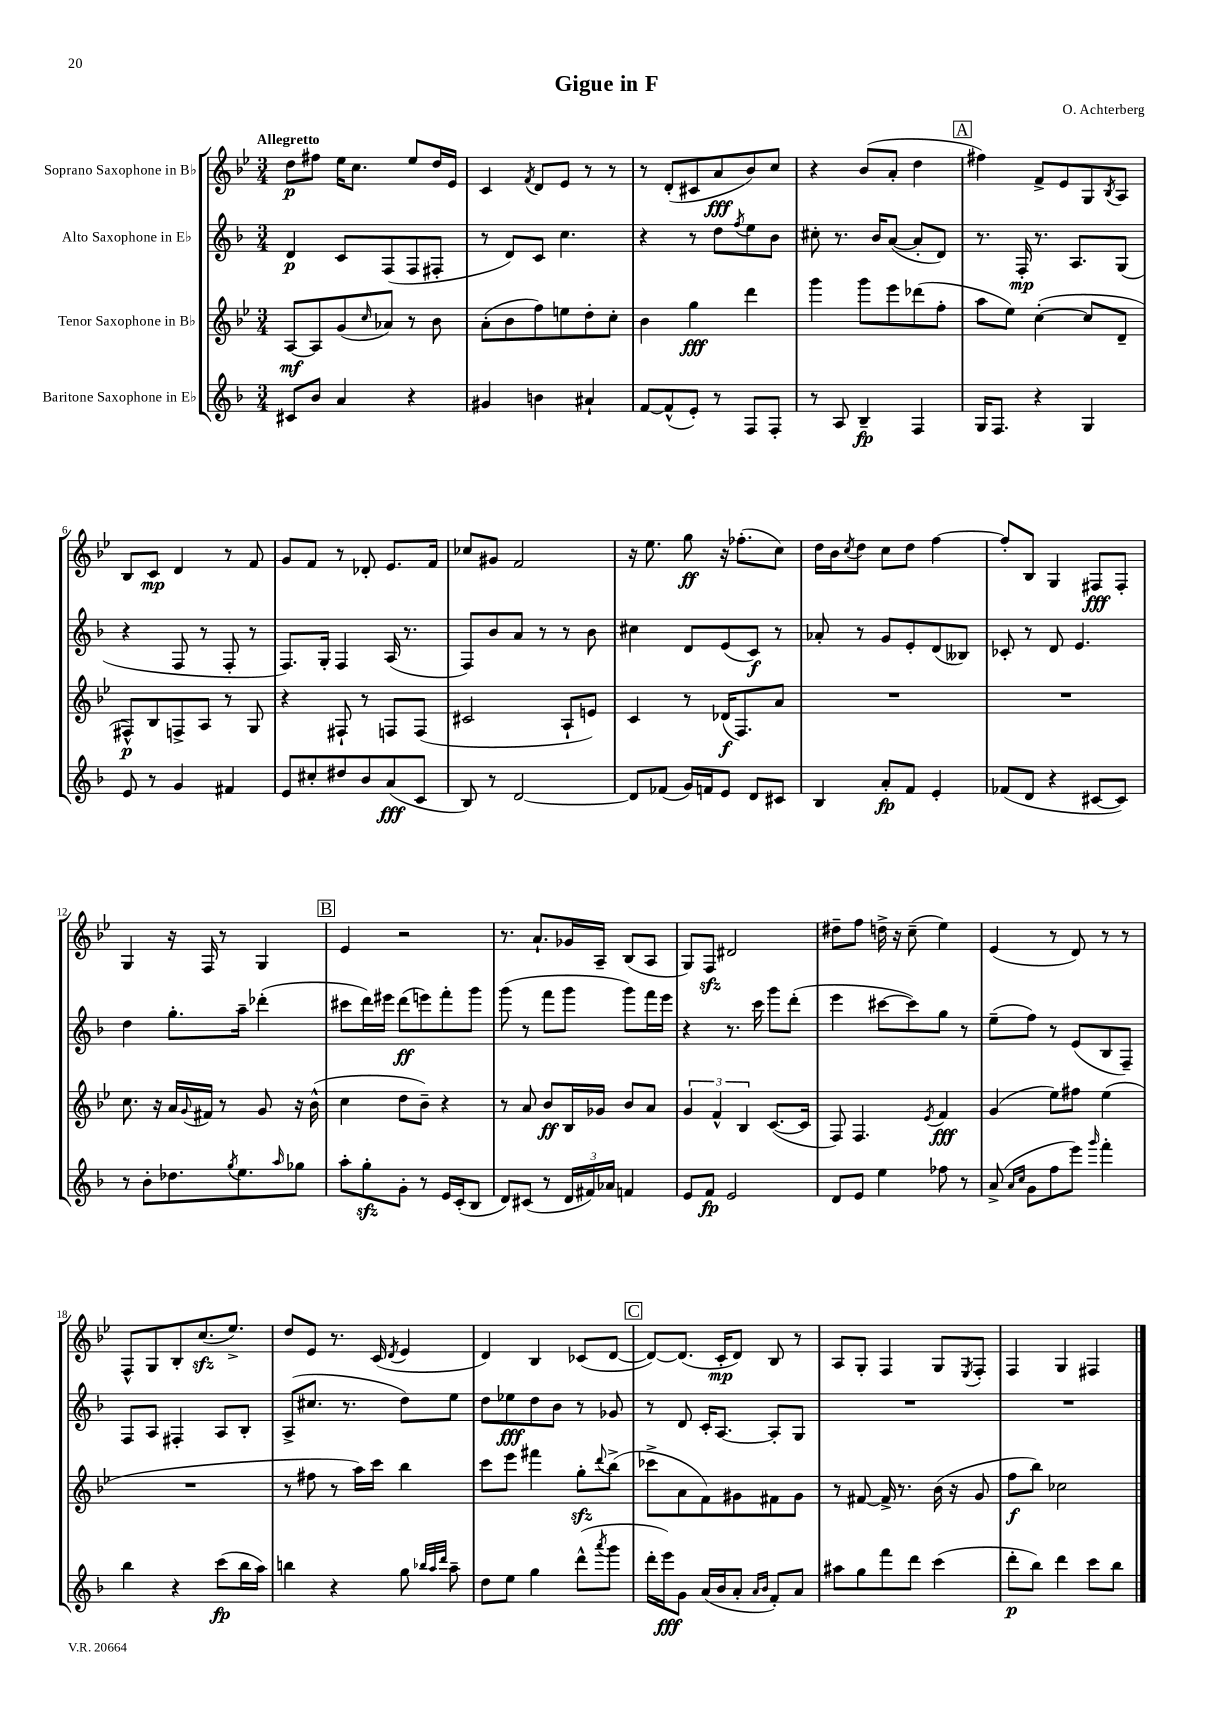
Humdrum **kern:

**kern	**kern	**kern	**kern
*staff4	*staff3	*staff2	*staff1
*clefG2	*clefG2	*clefG2	*clefG2
*k[b-]	*k[b-e-]	*k[b-]	*k[b-e-]
*M3/4	*M3/4	*M3/4	*M3/4
8c#/L	[8A/L	4d/	8dd\L
8b-/J	8A/]	.	8ff#\J
4a/	(8g/	8c/L	16ee-\LK
.	.	.	8.cc\J
.	16qqcc/	.	.
.	8a-/J)	(8F/	.
4r	8r	8F/	8ee-/L
.	8b-\	8F#'/J	16dd/L
.	.	.	16e-/JJ
=	=	=	=
4g#/	(8a'\L	8r	4c/
.	8b-\	8d/L)	.
.	.	.	8qf/
4b\	8ff\)	8c/J	8d/L
.	8ee\	4.cc\	8e-/J
4a#`/	8dd'\	.	8r
.	8cc'\J	.	8r
=	=	=	=
[8f/L	4b-\	4r	8r
(8f^^/]	.	.	(8d'/L
8e'/J)	4gg\	8r	8c#/
8r	.	8dd\L	8a/
.	.	8qff/	.
8F/L	4ddd\	8ee\	8b-/)
8F'/J	.	8b-\J	8cc/J
=	=	=	=
8r	4ggg\	8cc#'\	4r
8A/	.	8.r	.
4B-~/	8ggg\L	.	(8b-/L
.	.	16b-/LK	.
.	8eee-\	([8a/J	8a'/J
4F/	(8ddd-\	8a'/]L	4dd\
.	8ff'\J	8d/J)	.
=	=	=	=
16G/LK	8aa\L	8.r	4ff#\)
8.F/J	.	.	.
.	8ee-\J)	.	.
.	.	16F'/	.
4r	([4cc'\	8.r	8f^/L
.	.	.	8e-/
.	.	8.A/L	.
4G/	8cc/]L	.	8G/
.	.	.	8qB-/
.	8d~/J	(8G/J	8A/J
=	=	=	=
8e/	8F#^^/L)	4r	8B-/L
8r	8B-/	.	8c/J
4g/	8F^/	8F/	4d/
.	8A/J	8r	.
4f#/	8r	8F'/	8r
.	8G/	8r	8f/
=	=	=	=
8e/L	4r	8.F/L)	8g/L
8cc#'/	.	.	8f/J
.	.	16G'/Jk	.
8dd#/	8F#`/	4F/	8r
8b-/	8r	.	8d-'/
(8a/	8F/L	(16A/	8.e-/L
.	.	8.r	.
8c/J	(8F/J	.	.
.	.	.	16f/Jk
=	=	=	=
8B-/)	2c#/	8F/L)	8cc-/L
8r	.	8b-/	8g#/J
[2d/	.	8a/J	2f/
.	.	8r	.
.	8A`/L	8r	.
.	8e/J)	8b-\	.
=	=	=	=
8d/]L	4c/	4cc#\	16r
.	.	.	8.ee-\
(8f-/J	.	.	.
16g/LL)	8r	8d/L	8gg\
16f/J	.	.	.
8e/J	(16d-/LK	(8e/	16r
.	8.F/)	.	(8.ff-'\L
8d/L	.	8c/J)	.
8c#/J	8a/J	8r	8cc\J)
=	=	=	=
4B-/	2.r	8a-'/	16dd\LL
.	.	.	16b-\J
.	.	.	8qcc/
.	.	8r	8dd\J
8a'/L	.	8g/L	8cc\L
8f/J	.	8e'/	8dd\J
4e'/	.	(8d/	[4ff\
.	.	8B--/J)	.
=	=	=	=
(8f-/L	2.r	8c-'/	8ff'/]L
8d/J	.	8r	8B-/J
4r	.	8d/	4G/
.	.	4.e/	.
[8c#/L	.	.	8F#/L
8c#/]J)	.	.	8F#'/J
=	=	=	=
8r	8.cc\	4dd\	4G/
8b-'\L	.	.	.
.	16r	.	.
8.dd-\	16a/LL	8.gg'\L	16r
.	8qqg/	.	.
.	16f#/JJ	.	16F/
.	8r	.	8r
8qgg/	.	.	.
8.ee\	.	16aa~\Jk	.
.	8g/	(4ddd-'\	4G/
16qqaa/	.	.	.
8gg-\J	16r	.	.
.	(16b-^^\	.	.
=	=	=	=
8aa'\L	4cc\	8ccc#\L	4e-/
8gg'\	.	16ddd\L)	.
.	.	16eee#\JJ	.
8g'\J	8dd\L	(8ddd\L	2r
8r	8b-~\J)	8eee\)	.
16e/LL	4r	8fff'\	.
(16c'/J	.	.	.
8B-/J	.	8ggg\J	.
=	=	=	=
8d/L)	8r	(8ggg\	8.r
(8c#/J	8a/	8r	.
.	.	.	8.a`/L
8r	8b-/L	8fff\L	.
24d/LL	16B-/L	8ggg\J	16g-/L
24f#/)	.	.	.
.	16g-/JJ	.	16A~/JJ
24a-/JJ	.	.	.
4f/	8b-/L	8ggg\L)	(8B-/L
.	8a/J	16fff\L	8A/J
.	.	16eee\JJ	.
=	=	=	=
8e/L	6g/	4r	8G/L)
8f/J	.	.	8F/J
.	6f^^/	.	.
2e/	.	8.r	2d#/
.	6B-/	.	.
.	.	16ccc\	.
.	([8.c/L	8ggg\L	.
.	.	(8ddd'\J	.
.	16c/]Jk	.	.
=	=	=	=
8d/L	8F/)	4eee\	8dd#~\L
8e/J	4.F/	.	8ff\J
4ee\	.	[8ccc#\L	16dd^\
.	.	.	16r
.	.	8ccc#\])	(8cc~\
.	8qe-/	.	.
8ff-\	4f/	8gg\J	4ee-\)
8r	.	8r	.
=	=	=	=
(8a^/	(4g/	(8ee~\L	(4e-/
16qqa/LL	.	.	.
16qqcc/JJ	.	.	.
8g\L	.	8ff\J)	.
8ff\	8ee-\L)	8r	8r
8eee\J)	8ff#\J	(8e/L	8d/)
16qqggg/	.	.	.
4fff'\	(4ee-\	8B-/	8r
.	.	8F~/J)	8r
=	=	=	=
4bb-\	2.r	8F/L	8F^^/L
.	.	8A/J	8G/
4r	.	4F#'/	8B-'/
.	.	.	(8.cc/
(8ccc\L	.	8A/L	.
.	.	.	8.ee-^/J)
16bb-\L	.	8B-'/J	.
16aa\JJ)	.	.	.
=	=	=	=
4bb\	8r	(8A^/L	8dd/L
.	8ff#\	8.cc#/J	8e-/J
4r	8r	.	8.r
.	.	8.r	.
.	16aa\LL)	.	.
.	16ccc\JJ	.	(16c/
.	.	.	8qd/
8gg\	4bb-\	8dd\L)	4e-/
32qqbb-/LLL	.	.	.
32qqaa/	.	.	.
32qqddd/JJJ	.	.	.
8aa~\	.	8ee\J	.
=	=	=	=
8dd\L	8ccc\L	8dd\L	4d/)
8ee\J	8eee-\J	8ee-\	.
4gg\	4fff#\	8dd\	4B-/
.	.	8b-\J	.
(8ddd^^\L	8gg'\L	8r	(8c-/L
8qaaa/	8qqddd/	.	.
8ggg\J	(8bb-^\J	8g-/	[8d/J
=	=	=	=
16ddd'\LL	8ccc-^\L	8r	8d/_L)
16eee\J)	.	.	.
8g\J	8a\	8d/	(8.d/]J
(16a/LL	8f\)	16c'/LK	.
16b-/J	.	[8.A/J	16c'/LK
8a'/J	8g#\	.	8d/J)
16qqa/LL	.	.	.
16qqb-/JJ	.	.	.
8f'/L)	8f#\	8A'/]L	8B-/
8a/J	8g#\J	8G/J	8r
=	=	=	=
8aa#\L	8r	2.r	8A/L
8gg\	[8f#/	.	8G'/J
8fff\	16f#^/]	.	4F/
.	8.r	.	.
8ddd\J	.	.	.
(4ccc\	(16b-\	.	8G/L
.	16r	.	.
.	.	.	8qE-/
.	8g/	.	8F'/J
=	=	=	=
8ddd'\L	8ff\L	2.r	4F/
8bb-\J)	8bb-\J)	.	.
4ddd\	2cc-\	.	4G/
8ccc\L	.	.	4F#/
8bb-\J	.	.	.
==	==	==	==
*-	*-	*-	*-
